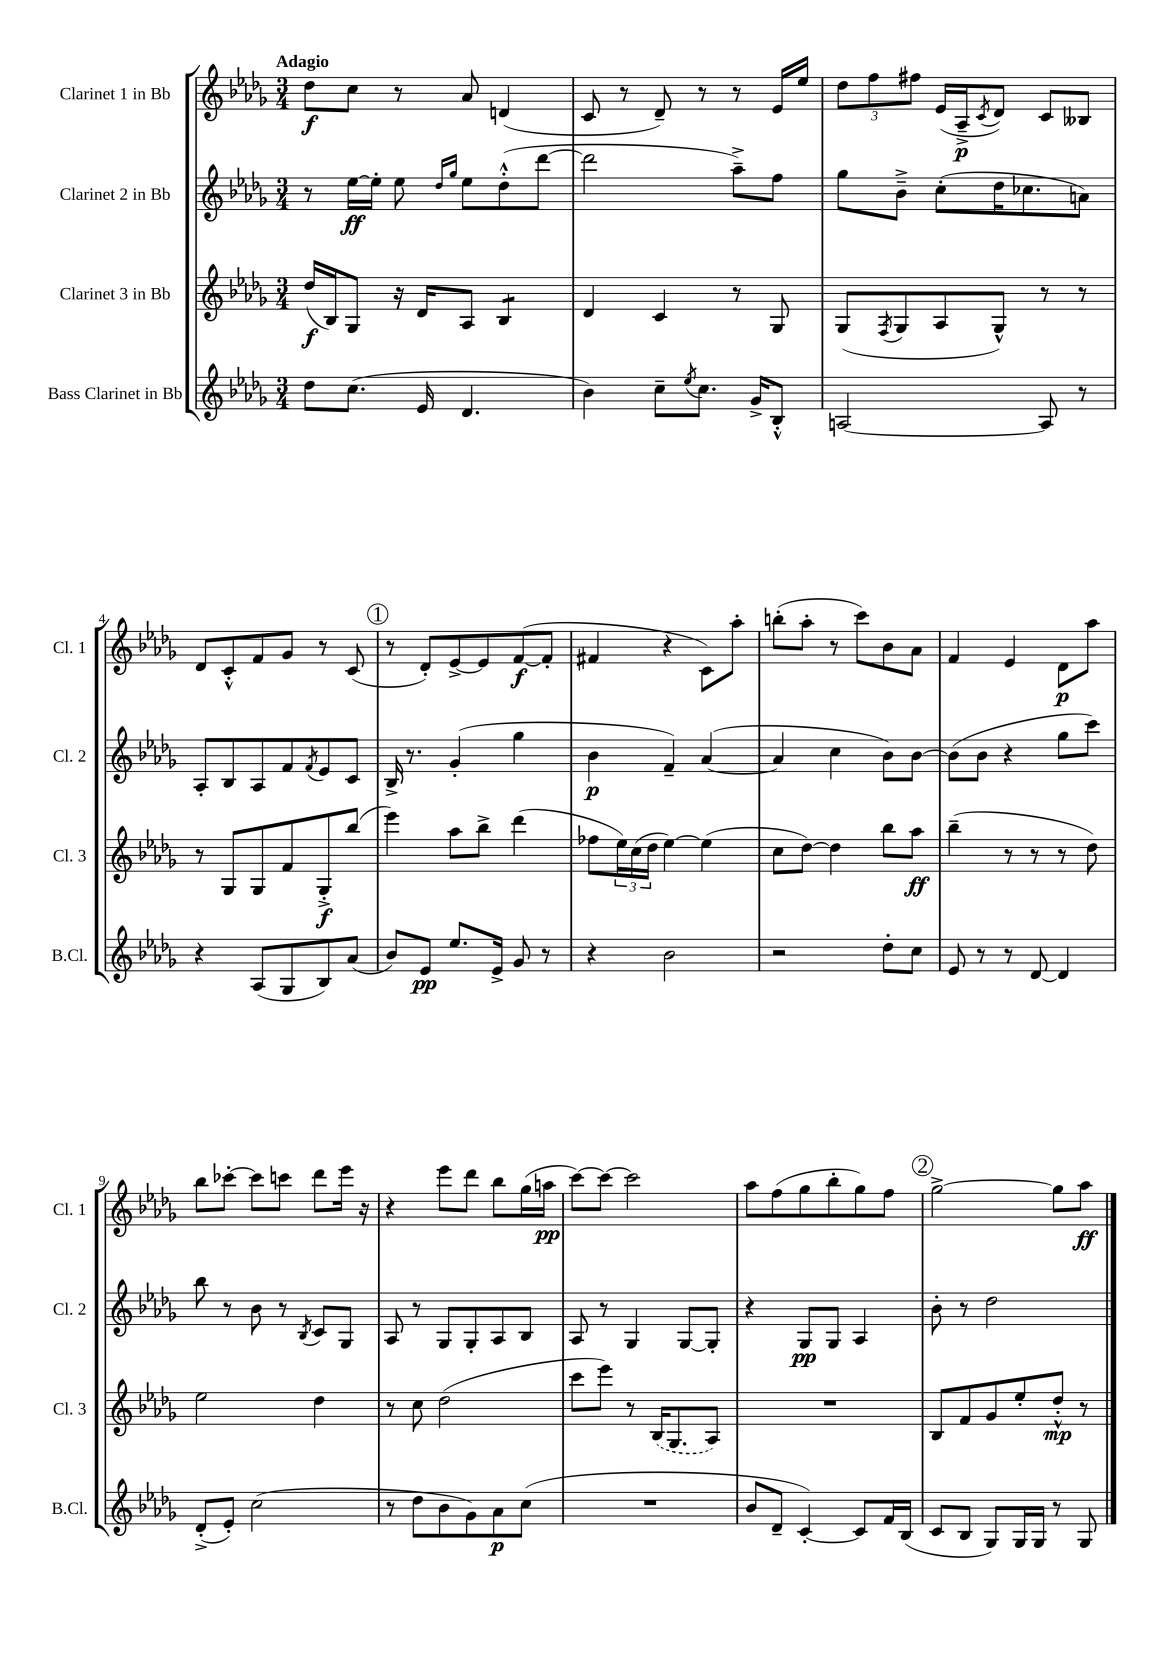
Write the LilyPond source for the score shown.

<<
\new StaffGroup <<
\new Staff = "s0" \with { instrumentName = "Clarinet 1 in Bb" shortInstrumentName = "Cl. 1" } {
    \clef treble \key des \major \numericTimeSignature \time 3/4 \tempo "Adagio"
    des''8\f c''8 r8 aes'8 d'4( |
    c'8 r8 des'8--) r8 r8 ees'16 ees''16 |
    \tuplet 3/2 { des''8 f''8 fis''8 } ees'16( aes16--->\p \acciaccatura { c'8 } des'8) c'8 beses8 |
    des'8 c'8-.-^ f'8 ges'8 r8 c'8( |
    \mark \markup { \circle "1" } r8 des'8-.) ees'8~-> ees'8 f'8~\f( f'8-. |
    fis'4 r4 c'8) aes''8-. |
    b''8-.( aes''8-. r8 c'''8) bes'8 aes'8 |
    f'4 ees'4 des'8\p aes''8 |
    bes''8 ces'''8~-. ces'''8 c'''8 des'''8 ees'''16 r16 |
    r4 ees'''8 des'''8 bes''8 ges''16( a''16\pp |
    c'''8~) c'''8~ c'''2 |
    aes''8 f''8( ges''8 bes''8-. ges''8) f''8 |
    \mark \markup { \circle "2" } ges''2~-> ges''8 aes''8\ff \bar "|." |
}
\new Staff = "s1" \with { instrumentName = "Clarinet 2 in Bb" shortInstrumentName = "Cl. 2" } {
    \clef treble \key des \major \numericTimeSignature \time 3/4
    r8 ees''16~\ff ees''16-. ees''8 \grace { des''16 ges''16 } ees''8 des''8-.-^( des'''8~ |
    des'''2 aes''8--->) f''8 |
    ges''8 bes'8---> c''8-.( des''16 ces''8. a'8) |
    aes8-. bes8 aes8 f'8 \acciaccatura { f'8 } ees'8 c'8 |
    \mark \markup { \circle "1" } bes16-> r8. ges'4-.( ges''4 |
    bes'4\p f'4--) aes'4~( |
    aes'4 c''4 bes'8) bes'8~ |
    bes'8( bes'8 r4 ges''8 c'''8) |
    bes''8 r8 bes'8 r8 \acciaccatura { bes8 } c'8 ges8 |
    aes8 r8 ges8 ges8-. aes8 bes8 |
    aes8 r8 ges4 ges8~ ges8-. |
    r4 ges8\pp ges8 aes4 |
    \mark \markup { \circle "2" } bes'8-. r8 des''2 \bar "|." |
}
\new Staff = "s2" \with { instrumentName = "Clarinet 3 in Bb" shortInstrumentName = "Cl. 3" } {
    \clef treble \key des \major \numericTimeSignature \time 3/4
    des''16\f( bes16) ges8 r16 des'16 aes8 bes4:8 |
    des'4 c'4 r8 ges8 |
    ges8( \acciaccatura { f8 } ges8 aes8 ges8-^) r8 r8 |
    r8 ges8 ges8 f'8 ges8-.->\f bes''8( |
    \mark \markup { \circle "1" } ees'''4) aes''8 bes''8-> des'''4( |
    fes''8 \tuplet 3/2 { ees''16) c''16( des''16 } ees''4~) ees''4( |
    c''8 des''8~) des''4 bes''8 aes''8\ff |
    bes''4--( r8 r8 r8 des''8) |
    ees''2 des''4 |
    r8 c''8 des''2( |
    c'''8 ees'''8) r8 \once \slurDashed bes16( ges8. aes8) |
    R2. |
    \mark \markup { \circle "2" } bes8 f'8 ges'8 ees''8-. des''8-.-^\mp r8 \bar "|." |
}
\new Staff = "s3" \with { instrumentName = "Bass Clarinet in Bb" shortInstrumentName = "B.Cl." } {
    \clef treble \key des \major \numericTimeSignature \time 3/4
    des''8 c''8.( ees'16 des'4. |
    bes'4) c''8-- \acciaccatura { ees''8 } c''8. ges'16-> bes8-.-^ |
    a2~ a8 r8 |
    r4 aes8( ges8 bes8) aes'8( |
    \mark \markup { \circle "1" } bes'8) ees'8\pp ees''8. ees'16-> ges'8 r8 |
    r4 bes'2 |
    r2 des''8-. c''8 |
    ees'8 r8 r8 des'8~ des'4 |
    des'8-.->( ees'8-.) c''2( |
    r8 des''8 bes'8 ges'8) aes'8\p c''8( |
    R2. |
    bes'8 des'8-- c'4~-.) c'8 f'16 bes16( |
    \mark \markup { \circle "2" } c'8 bes8 ges8) ges16 ges16 r8 ges8 \bar "|." |
}
>>
>>
